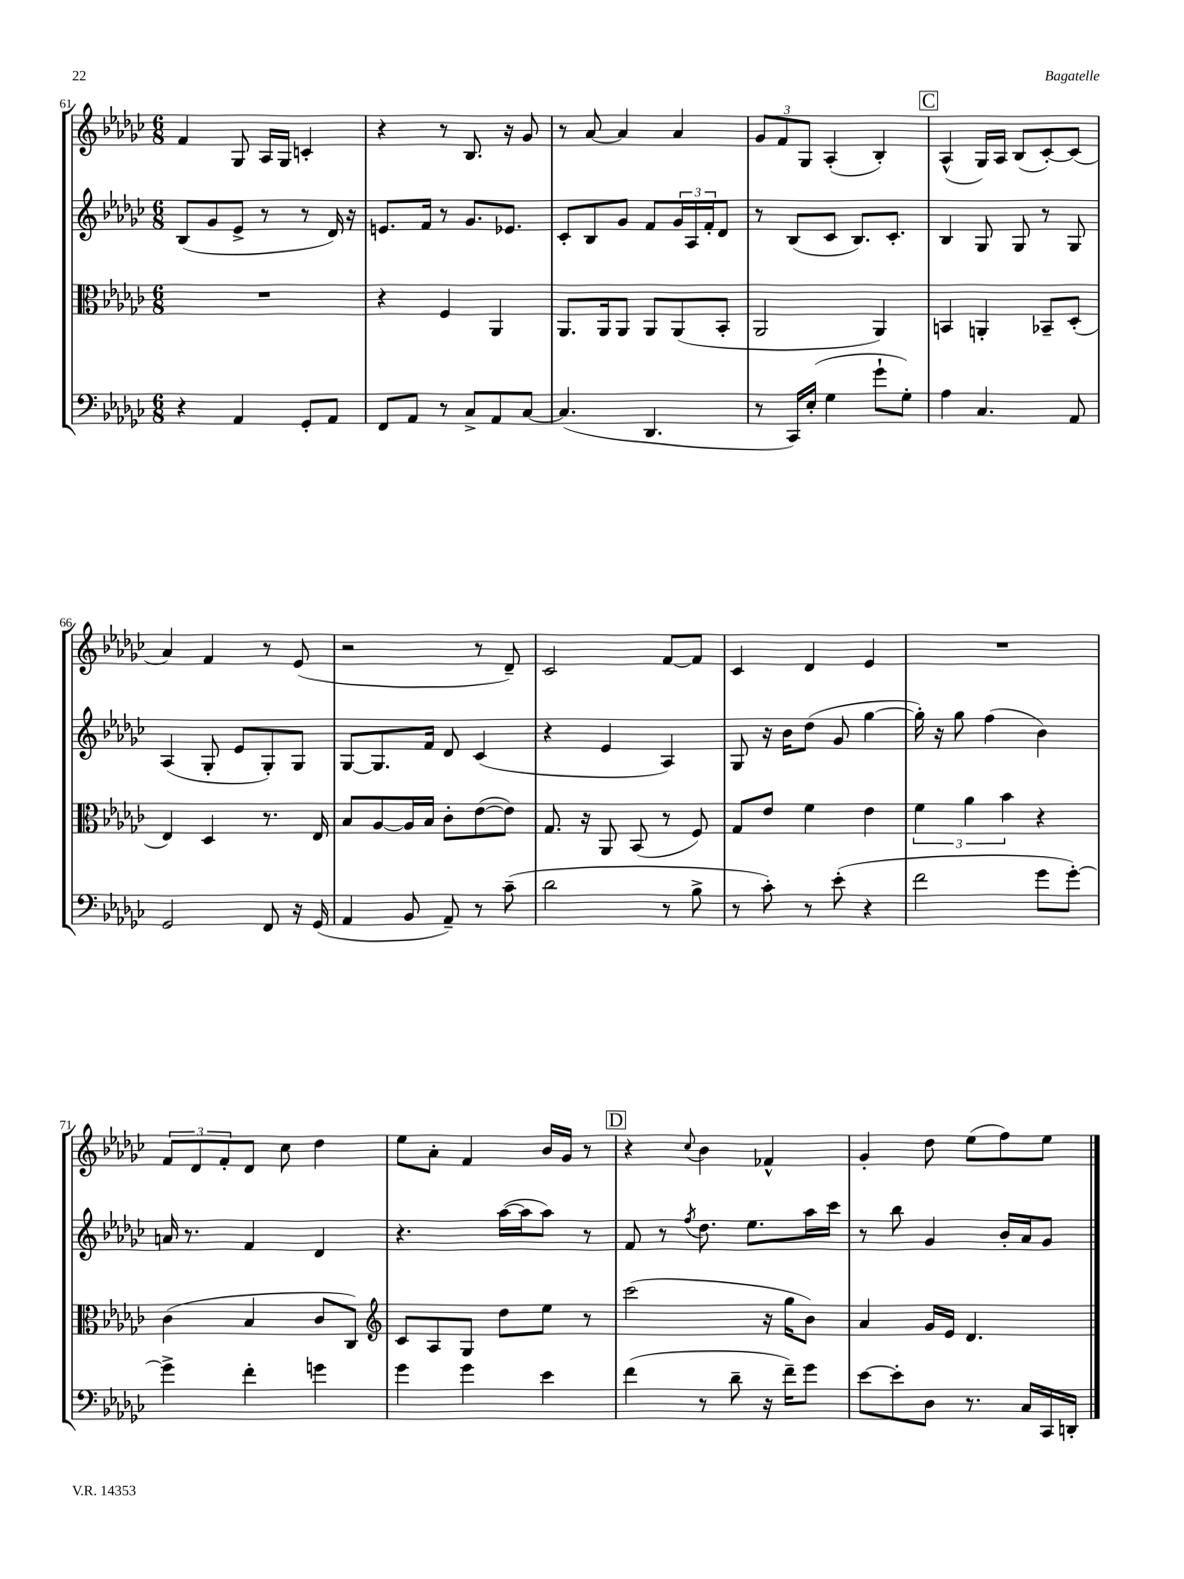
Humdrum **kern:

**kern	**kern	**kern	**kern
*staff4	*staff3	*staff2	*staff1
*clefF4	*clefC3	*clefG2	*clefG2
*k[b-e-a-d-g-c-]	*k[b-e-a-d-g-c-]	*k[b-e-a-d-g-c-]	*k[b-e-a-d-g-c-]
*M6/8	*M6/8	*M6/8	*M6/8
4r	2.r	(8B-	4f
.	.	8g-	.
4AA-	.	8e-^	8G-
.	.	8r	16A-
.	.	.	16G-
8GG-'	.	8r	4c'
8AA-	.	16d-)	.
.	.	16r	.
=	=	=	=
8FF	4r	8.e	4r
8AA-	.	.	.
.	.	16f	.
8r	4F	8r	8r
8C-^	.	8.g-	8.B-
8AA-	4AA-	.	.
.	.	8.e-	16r
[8C-	.	.	8g-
=	=	=	=
(4.C-]	8.AA-	8c-'	8r
.	.	8B-	[8a-
.	16AA-	.	.
.	8AA-	8g-	4a-]
4.DD-	8AA-	8f	.
.	(8AA-	24g-	4a-
.	.	24A-	.
.	.	24f'	.
.	8BB-'	8d-	.
=	=	=	=
8r	2AA-	8r	12g-
.	.	.	12f
16CC-)	.	(8B-	.
.	.	.	12G-
(16E-'	.	.	.
4G-	.	8c-	(4A-'
.	.	8.B-)	.
8g-`	4AA-)	.	4B-')
.	.	8.c-'	.
8G-')	.	.	.
=	=	=	=
4A-	4BB	4B-	(4A-^^
4.C-	4AA'	8G-	16G-)
.	.	.	16A-
.	.	8G-	(8B-
.	8BB-~	8r	[8c-')
8AA-	(8D-'	8G-	(8c-]
=	=	=	=
2GG-	4E-)	(4A-	4a-)
.	4D-	8G-'	4f
.	.	8e-	.
8FF	8.r	8G-')	8r
16r	.	8G-	(8e-
(16GG-	16E-	.	.
=	=	=	=
4AA-	8B-	[8G-	2r
.	[8A-	8.G-]	.
8BB-	16A-]	.	.
.	16B-	16f	.
8AA-~)	8c-'	8d-	.
8r	([8e-	(4c-	8r
(8c-~	8e-])	.	8d-~)
=	=	=	=
2d-	8.G-	4r	2c-
.	16r	.	.
.	8AA-	4e-	.
.	(8BB-	.	.
8r	8r	4A-)	[8f
8B-^	8F)	.	8f]
=	=	=	=
8r	8G-	8G-	4c-
8c-')	8e-	16r	.
.	.	16b-	.
8r	4f	(8dd-	4d-
(8e-'	.	8g-	.
4r	4e-	[4gg-	4e-
=	=	=	=
2f	6f	16gg-'])	2.r
.	.	16r	.
.	.	8gg-	.
.	6a-	.	.
.	.	(4ff	.
.	6b-	.	.
8g-	4r	4b-)	.
[8g-')	.	.	.
=	=	=	=
4g-^]	(4c-	16a	12f
.	.	8.r	.
.	.	.	12d-
.	.	.	12f'
4f'	4B-	4f	8d-
.	.	.	8cc-
4g	8c-	4d-	4dd-
.	8C-)	.	.
=	=	=	=
*	*clefG2	*	*
4g-	8c-	4.r	8ee-
.	8A-	.	8a-'
4g-	8G-	.	4f
.	8dd-	([16aa-	.
.	.	16aa-]	.
4e-	8ee-	8aa-)	16b-
.	.	.	16g-
.	8r	8r	8r
=	=	=	=
(4f	(2ccc-	8f	4r
.	.	8r	.
.	.	8qff	8qqcc-
8r	.	8.dd-	4b-
8d-~	.	.	.
.	.	8.ee-	.
16r	16r	.	4f-^^
16f~)	16gg-	.	.
8g-	8b-)	16aa-	.
.	.	16ccc-	.
=	=	=	=
[8e-	4a-	8r	4g-'
8e-']	.	8bb-	.
8D-	16g-	4g-	8dd-
.	16e-	.	.
8.r	4.d-	.	(8ee-
.	.	16b-'	8ff)
16C-	.	16a-	.
16CC-	.	8g-	8ee-
16DD'	.	.	.
==	==	==	==
*-	*-	*-	*-
